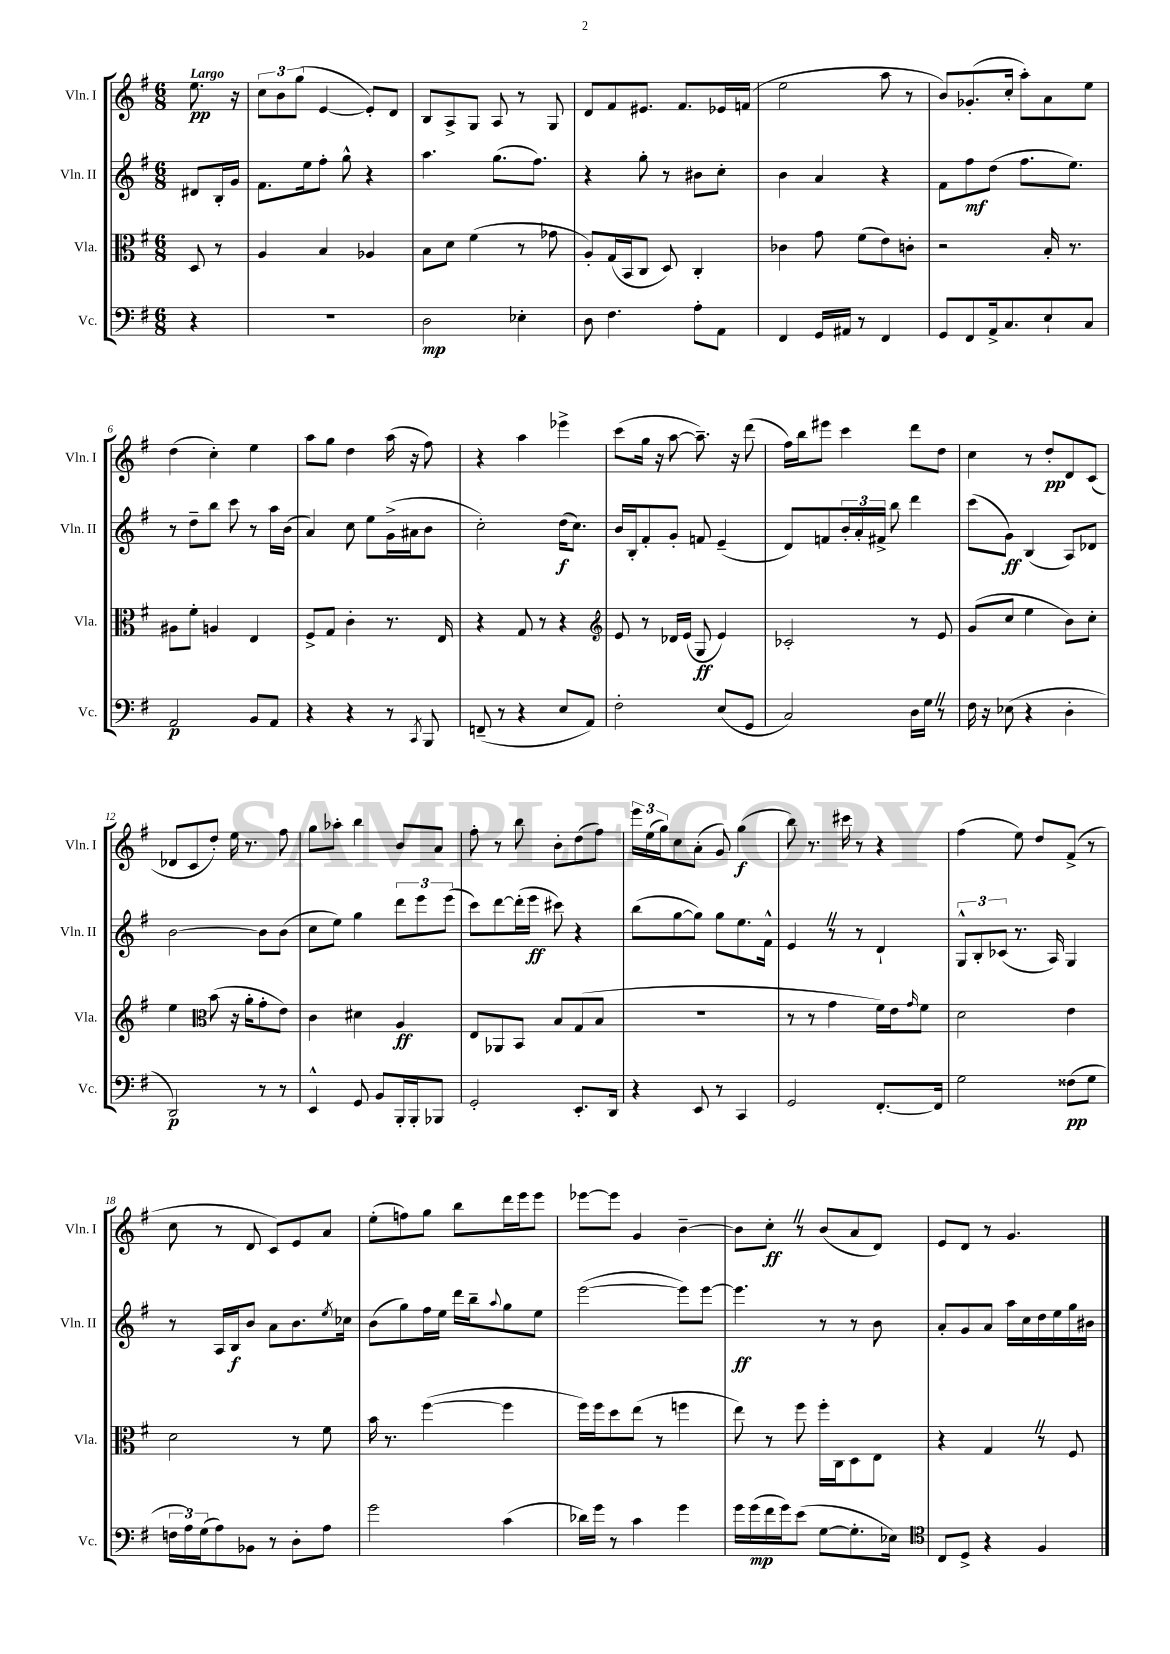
<<
\new StaffGroup <<
\new Staff = "s0" \with { instrumentName = "Vln. I" shortInstrumentName = "Vln. I" } {
    \clef treble \key g \major \numericTimeSignature \time 6/8 \partial 4 \tempo "Largo"
    e''8.\pp r16 |
    \tuplet 3/2 { c''8 b'8 g''8( } e'4~ e'8-.) d'8 |
    b8 a8-> g8 a8 r8 g8 |
    d'8 fis'8 eis'8. fis'8. ees'16 f'16( |
    e''2 a''8 r8 |
    b'8) ges'8.-.( c''16-. a''8-.) a'8 e''8 |
    d''4( c''4-.) e''4 |
    a''8 g''8 d''4 a''16( r16 fis''8) |
    r4 a''4 ees'''4-> |
    c'''8( g''16 r16 a''8~ a''8.--) r16 d'''8( |
    fis''16) b''16 eis'''8 c'''4 d'''8 d''8 |
    c''4 r8 d''8-.\pp d'8 c'8( |
    des'8 c'8 d''8-.) e''16 r8. fis''8 |
    g''8 aes''8-. b''4 b'8 a'8 |
    fis''8-. r8 b''8 b'8-. d''8( fis''8) |
    \tuplet 3/2 { e'''16 e''16( g''16) } c''8 a'8-.( g'8) g''4\f( |
    b''8) r8. cis'''16 r8 r4 |
    fis''4( e''8) d''8 fis'8->( r8 |
    c''8 r8 d'8 c'8) e'8 a'8 |
    e''8-.( f''8) g''8 b''8 d'''16 e'''16 e'''8 |
    ees'''8~ ees'''8 g'4 b'4~-- |
    b'8 c''8-.\ff \once \override BreathingSign.text = \markup { \musicglyph "scripts.caesura.straight" } \breathe r8 b'8( a'8 d'8) |
    e'8 d'8 r8 g'4. \bar "|." |
}
\new Staff = "s1" \with { instrumentName = "Vln. II" shortInstrumentName = "Vln. II" } {
    \clef treble \key g \major \numericTimeSignature \time 6/8 \partial 4
    dis'8 b16-. g'16 |
    fis'8. e''16 fis''8-. g''8-^ r4 |
    a''4. g''8.( fis''8.) |
    r4 g''8-. r8 bis'8 c''8-. |
    b'4 a'4 r4 |
    fis'8 fis''8\mf d''8( fis''8. e''8.) |
    r8 d''8-- b''8 c'''8 r8 a''16 b'16( |
    a'4) c''8 e''8 g'16->( ais'16 b'8 |
    c''2-.) d''16\f( c''8.) |
    b'16 b16-. fis'8-. g'8-. f'8 e'4--( |
    d'8) f'8 \tuplet 3/2 { b'16-. a'16-. fis'16-> } b''8 d'''4 |
    c'''8( g'8\ff) b4( a8) des'8 |
    b'2~ b'8 b'8( |
    c''8 e''8) g''4 \tuplet 3/2 { d'''8 e'''8 e'''8( } |
    c'''8) d'''8~ d'''16-.( e'''16\ff cis'''8) r4 |
    b''8( g''8~ g''8) g''8 e''8. fis'16-^ |
    e'4 \once \override BreathingSign.text = \markup { \musicglyph "scripts.caesura.straight" } \breathe r8 r8 d'4-! |
    \tuplet 3/2 { g8-^ b8-. ces'8( } r8. a16) g4 |
    r8 a16 b16\f b'8 a'8 b'8. \acciaccatura { e''8 } ces''16 |
    b'8( g''8) fis''16 e''16 d'''16 b''16-- \appoggiatura { a''8 } g''8 e''8 |
    e'''2~( e'''8) e'''8~ |
    e'''4.\ff r8 r8 b'8 |
    a'8-. g'8 a'8 a''16 c''16 d''16 e''16 g''16 bis'16 \bar "|." |
}
\new Staff = "s2" \with { instrumentName = "Vla." shortInstrumentName = "Vla." } {
    \clef alto \key g \major \numericTimeSignature \time 6/8 \partial 4
    d8 r8 |
    a4 b4 aes4 |
    b8 d'8 fis'4( r8 ges'8 |
    a8-.) g16( b,16 c8 d8) c4-. |
    ces'4 g'8 fis'8( e'8) c'8-. |
    r2 b16-. r8. |
    ais8 fis'8-. a4 e4 |
    fis8-> g8 c'4-. r8. e16 |
    r4 g8 r8 r4 |
    \clef treble e'8 r8 des'16 e'16( g8\ff e'4) |
    ces'2-. r8 e'8 |
    g'8( c''8 e''4 b'8) c''8-. |
    e''4 \clef alto b'8( r16 a'16-. g'8-. e'8) |
    c'4 dis'4 a4\ff |
    e8 aes,8 b,8 b8 g8( b8 |
    r2. |
    r8 r8 g'4 fis'16) e'16 \grace { g'16 } fis'8 |
    d'2 e'4 |
    d'2 r8 fis'8 |
    b'16 r8. fis''4~( fis''4 |
    fis''16) fis''16 d''8 e''8( r8 f''4 |
    e''8) r8 fis''8 fis''16-. c16 d8 e8 |
    r4 g4 \once \override BreathingSign.text = \markup { \musicglyph "scripts.caesura.straight" } \breathe r8 fis8 \bar "|." |
}
\new Staff = "s3" \with { instrumentName = "Vc." shortInstrumentName = "Vc." } {
    \clef bass \key g \major \numericTimeSignature \time 6/8 \partial 4
    r4 |
    R2. |
    d2\mp ees4-. |
    d8 fis4. a8-. a,8 |
    fis,4 g,16 ais,16 r8 fis,4 |
    g,8 fis,8 a,16-> c8. e8-! c8 |
    a,2\p b,8 a,8 |
    r4 r4 r8 \acciaccatura { c,8 } b,,8 |
    f,8--( r8 r4 e8 a,8) |
    fis2-. e8( g,8 |
    c2) d16 g16 \once \override BreathingSign.text = \markup { \musicglyph "scripts.caesura.straight" } \breathe r8 |
    fis16 r16 ees8( r4 d4-. |
    d,2\p) r8 r8 |
    e,4-^ g,8 b,8 b,,16-. b,,16-. bes,,8 |
    g,2-. e,8.-. d,16 |
    r4 e,8 r8 c,4 |
    g,2 fis,8.~-. fis,16 |
    g2 fisis8\pp( g8 |
    \tuplet 3/2 { f16 a16) g16( } a8) bes,8 r8 d8-. a8 |
    g'2 c'4( |
    des'16) g'16 r8 c'4 g'4 |
    g'16 g'16\mp( fis'16 g'16) e'8( g8~ g8.-. ees16) |
    \clef tenor c8 d8-> r4 fis4 \bar "|." |
}
>>
>>
